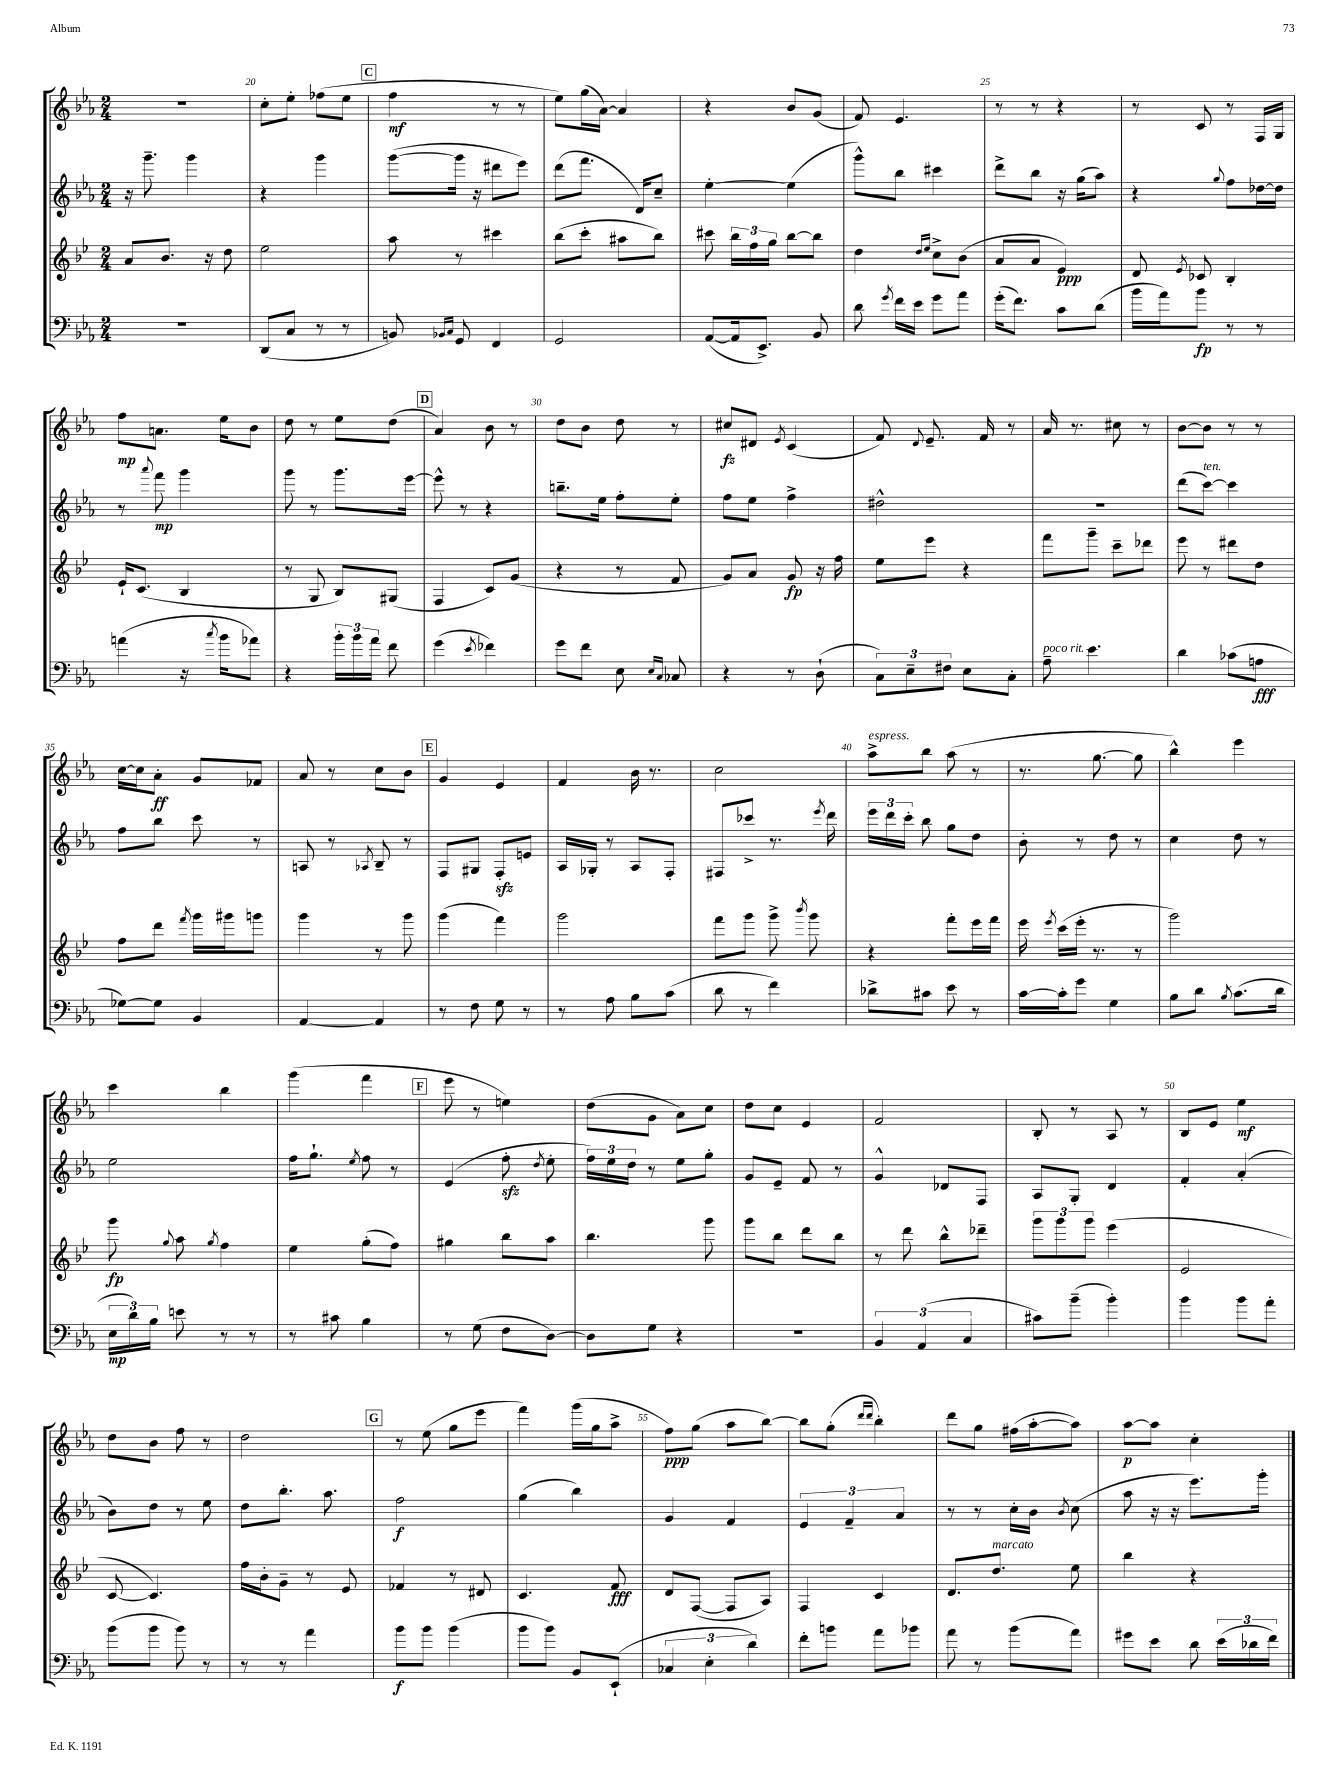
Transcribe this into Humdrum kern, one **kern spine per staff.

**kern	**kern	**kern	**kern
*staff4	*staff3	*staff2	*staff1
*clefF4	*clefG2	*clefG2	*clefG2
*k[b-e-a-]	*k[b-e-]	*k[b-e-a-]	*k[b-e-a-]
*M2/4	*M2/4	*M2/4	*M2/4
2r	8a/L	16r	2r
.	.	8.ggg~\	.
.	8.b-/J	.	.
.	.	4ggg\	.
.	16r	.	.
.	8dd\	.	.
=	=	=	=
(8DD/L	2ee-\	4r	8cc'\L
8C/J	.	.	8ee-'\J
8r	.	4ggg\	(8ff-\L
8r	.	.	8ee-\J
=	=	=	=
8BB/)	8aa\	([8ggg\L	4ff\
16qqBB-/LL	.	.	.
16qqC/JJ	.	.	.
8GG/	8r	16ggg\]Jk	.
.	.	16r	.
4FF/	4ccc#\	8ddd#\L	8r
.	.	8eee-\J)	8r
=	=	=	=
2GG/	(8bb-\L	(8ddd\L	8ee-\L)
.	8ccc'\J	8.fff\J	(16gg\L
.	.	.	[16a-\JJ)
.	8aa#\L	.	4a-/]
.	.	16d/LK)	.
.	8bb-\J)	8cc~/J	.
=	=	=	=
([8AA-/L	8ccc#\	[4ee-'\	4r
16AA-/]k	24bb-\LL	.	.
.	24ff\	.	.
8.EE-^/J)	.	.	.
.	24gg\JJ	.	.
.	[8bb-\L	(4ee-\]	8b-/L
8BB-/	8bb-\]J	.	(8g/J
=	=	=	=
8d\	4dd\	8ggg^^\L)	8f/)
8qg/	.	.	.
16f\LL	.	8bb-\J	4.e-/
16e-\JJ	.	.	.
.	16qqdd/LL	.	.
.	16qqee-/JJ	.	.
8g\L	8cc^\L	4ccc#\	.
8a-\J	(8b-\J	.	.
=	=	=	=
(16g'\LK	8a/L	8ddd^\L	8r
8.f\J)	.	.	.
.	8a/J	8bb-\J	8r
8c\L	4e-/)	16r	4r
.	.	(16gg\LK	.
(8d\J	.	8aa-\J)	.
=	=	=	=
16b-\LL	8d/	4r	8r
16a-\J)	.	.	.
.	8qe-/	.	.
8b-\J	8c-/	.	8c/
.	.	8qqgg/	.
8r	4B-'/	8ff\L	8r
8r	.	[16dd-\L	16F/LL
.	.	16dd-\]JJ	16G/JJ
=	=	=	=
(4a\	16e-`/LK	8r	8ff\L
.	(8.c/J	.	.
.	.	8qqaaa-/	.
.	.	8fff\	8.a\J
16r	4B-/	4ggg\	.
8qcc/	.	.	.
16b-\LK	.	.	16ee-\LK
8a-\J)	.	.	8b-\J
=	=	=	=
4r	8r	8ggg\	8dd\
.	8G/	8r	8r
24b-'\LL	8B-/L)	8.ggg\L	8ee-\L
24b-\	.	.	.
24a-\JJ	.	.	.
8f\	(8G#/J	.	(8dd\J
.	.	[16eee-\Jk	.
=	=	=	=
(4g\	4F/	8eee-^^\]	4a-/)
.	.	8r	.
8qe-/	.	.	.
4f-\)	8c/L)	4r	8b-\
.	(8g/J	.	8r
=	=	=	=
8g\L	4r	8.bb~\L	8dd\L
8f\J	.	.	8b-\J
.	.	16ee-\Jk	.
8E-\	8r	8ff'\L	8dd\
16qqE-/LL	.	.	.
16qqC/JJ	.	.	.
8C-/	8f/	8ee-'\J	8r
=	=	=	=
4r	8g/L)	8ff\L	8cc#/L
.	8a/J	8ee-\J	8d#/J
.	.	.	8qe-/
8r	8g/	4ff^\	(4c/
(8D`\	16r	.	.
.	16ff\	.	.
=	=	=	=
12C\L)	8ee-\L	2dd#^^\	8f/)
12E-~\	.	.	.
.	.	.	8qqd/
.	8eee-\J	.	8.e-~/
12F#\J	.	.	.
8E-\L	4r	.	.
.	.	.	16f/
8C'\J	.	.	8r
=	=	=	=
8A-~\	8fff\L	2r	16a-/
.	.	.	8.r
4.e-\	8ggg~\J	.	.
.	8ccc~\L	.	8cc#\
.	8ddd-\J	.	8r
=	=	=	=
4d\	8eee-\	(8ddd\L	[8b-\L
.	8r	[8ccc\J)	8b-\]J
(8c-\L	8ddd#\L	4ccc\]	8r
8A\J	8dd\J	.	8r
=	=	=	=
[8G-\L)	8ff\L	8ff\L	[16cc\LL
.	.	.	16cc\]J
8G-\]J	8ddd\J	8bb-\J	8a-'\J
.	8qfff/	.	.
4BB-/	16ggg\LL	8ccc\	8g/L
.	16ggg#\J	.	.
.	8ggg\J	8r	8f-/J
=	=	=	=
[4AA-/	4ggg\	8A/	8a-/
.	.	8r	8r
.	.	8qA-/	.
4AA-/]	8r	8B-~/	8cc\L
.	8ggg\	8r	8b-\J
=	=	=	=
8r	(4ggg\	8F/L	4g/
8F\	.	8G#/J	.
8G\	4fff\)	8F'/L	4e-/
8r	.	8e/J	.
=	=	=	=
8r	2ggg\	16A-/LL	4f/
.	.	16G-'/JJ	.
8A-\	.	8r	.
8B-\L	.	8A-/L	16b-\
.	.	.	8.r
(8c\J	.	8F'/J	.
=	=	=	=
8d\	8fff\L	8F#/L	2cc\
8r	8ggg\J	8ccc-^/J	.
4f\)	8ggg^\	8.r	.
.	8qbbb-/	.	.
.	8ggg\	.	.
.	.	8qeee-/	.
.	.	16ddd\	.
=	=	=	=
8d-^\L	4r	24eee-\LL	8aa-^\L
.	.	24ddd\	.
.	.	24ccc'\JJ	.
8c#\J	.	8bb-\	8bb-\J
8e-\	8fff'\L	8gg\L	(8aa-\
8r	16eee-\L	8dd\J	8r
.	16fff\JJ	.	.
=	=	=	=
[16c\LL	16eee-\	8b-'\	8.r
.	8qeee-/	.	.
16c'\]J	(16ccc\LL	.	.
8g\J	16eee-'\JJ	8r	.
.	8.r	.	[8.gg\
4G\	.	8dd\	.
.	8r	8r	8gg\]
=	=	=	=
8B-\L	2ggg\)	4cc\	4bb-^^\)
8d\J	.	.	.
8qB-/	.	.	.
(8.c\L	.	8dd\	4eee-\
.	.	8r	.
16d\Jk	.	.	.
=	=	=	=
24E-\LL	8ggg\	2ee-\	4ccc\
24d\)	.	.	.
24B-\JJ	.	.	.
.	8qqgg/	.	.
8e\	8aa\	.	.
.	8qgg/	.	.
8r	4ff\	.	4bb-\
8r	.	.	.
=	=	=	=
8r	4ee-\	16ff\LK	(4ggg\
.	.	8.gg`\J	.
8c#\	.	.	.
.	.	8qee-/	.
4B-\	(8gg'\L	8ff\	4fff\
.	8ff\J)	8r	.
=	=	=	=
8r	4gg#\	(4e-/	8eee-\
(8G\	.	.	8r
8F\L	8bb-\L	8ff'\	4ee\)
.	.	8qdd/	.
[8D\J)	8aa\J	8ee-'\	.
=	=	=	=
8D\]L	4.bb-\	24ff\LL)	(8dd\L
.	.	24ee-\	.
.	.	24dd\JJ	.
8G\J	.	8r	8g\J
4r	.	8ee-\L	8a-\L)
.	8ggg\	8gg'\J	8cc\J
=	=	=	=
2r	8ggg\L	8g/L	8dd\L
.	8bb-\J	8e-~/J	8cc\J
.	8ddd\L	8f/	4e-/
.	8bb-\J	8r	.
=	=	=	=
6BB-/	8r	4g^^/	2f/
.	8ddd\	.	.
(6AA-/	.	.	.
.	8bb-^^\L	8d-/L	.
6C/	.	.	.
.	8ddd-~\J	8F/J	.
=	=	=	=
8c#\L)	12ggg\L	8A-/L	8B-'/
.	12ggg\	.	.
(8b-~\J	.	8G'/J	8r
.	12ggg\J	.	.
4b-'\)	(4eee-\	4d/	8A-/
.	.	.	8r
=	=	=	=
4b-\	2e-/	4f'/	8B-/L
.	.	.	8e-/J
8b-\L	.	(4a-'/	4ee-\
8a-'\J	.	.	.
=	=	=	=
(8b-\L	[8c/	8b-\L)	8dd\L
8b-\J	4.c/])	8dd\J	8b-\J
8b-\)	.	8r	8ff\
8r	.	8ee-\	8r
=	=	=	=
8r	16ff\LL	8dd\L	2dd\
.	16b-'\J	.	.
8r	8g~\J	8.bb-'\J	.
4a-\	8r	.	.
.	.	8.aa-\	.
.	8e-/	.	.
=	=	=	=
8b-\L	4f-/	2ff\	8r
8b-\J	.	.	(8ee-\
(4b-\	8r	.	8gg\L
.	8d#/	.	8eee-\J
=	=	=	=
8b-\L	4.c/	(4gg\	4fff\)
8b-\J)	.	.	.
8BB-/L	.	4bb-\)	(16ggg\LL
.	.	.	16gg\J
(8EE-`/J	8f/	.	8aa-^\J
=	=	=	=
6C-/	8d/L	4g/	8ff\L)
.	([8F/J	.	(8gg\J
6E-'\	.	.	.
.	8F/]L	4f/	8aa-\L
6d\)	.	.	.
.	8A/J)	.	[8bb-\J)
=	=	=	=
8f'\L	4F/	6e-/	8bb-\]L
8b\J	.	.	(8gg'\J
.	.	6f~/	.
.	.	.	16qqddd/LL
.	.	.	16qqddd/JJ
8a-\L	4c/	.	4bb-'\)
.	.	6a-/	.
8b-\J	.	.	.
=	=	=	=
8a-\	8.d/L	8r	8ddd\L
8r	.	8r	8gg\J
.	8.dd/J	.	.
(8b-\L	.	16cc'\LL	(16ff#\LL
.	.	16b-\JJ	[16aa-'\J
.	.	8qb-/	.
8a-\J)	8ee-\	(8cc\	8aa-\]J)
=	=	=	=
8g#\L	4bb-\	8aa-\	[8aa-\L
8e-\J	.	16r	8aa-\]J
.	.	16r	.
8d\	4r	8.eee-\L)	4cc'\
(24e-\LL	.	.	.
24d-\	.	.	.
.	.	16ggg'\Jk	.
24f\JJ)	.	.	.
==	==	==	==
*-	*-	*-	*-
